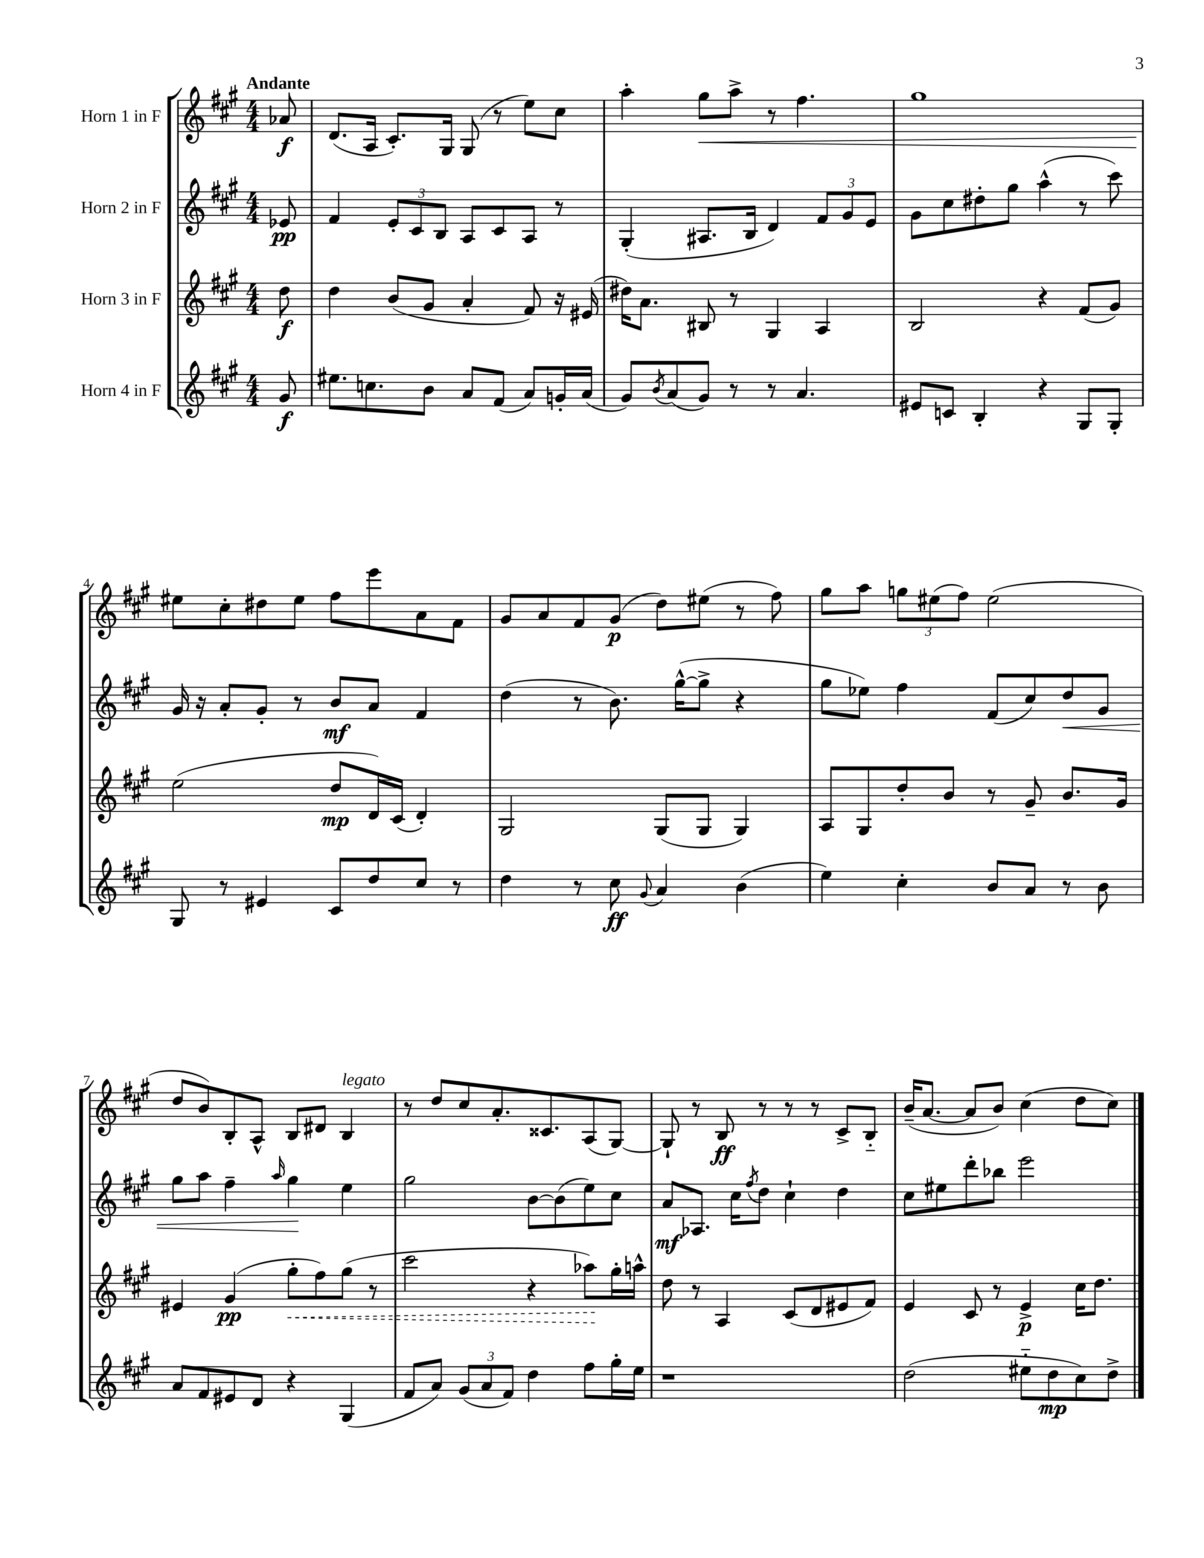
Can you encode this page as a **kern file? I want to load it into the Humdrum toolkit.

**kern	**kern	**kern	**kern
*staff4	*staff3	*staff2	*staff1
*clefG2	*clefG2	*clefG2	*clefG2
*k[f#c#g#]	*k[f#c#g#]	*k[f#c#g#]	*k[f#c#g#]
*M4/4	*M4/4	*M4/4	*M4/4
8g#	8dd	8e-	8a-
=	=	=	=
8.ee#	4dd	4f#	(8.d
8.cc	.	.	16A
.	(8b	12e'	8.c#')
.	.	12c#	.
8b	8g#	.	.
.	.	12B	.
.	.	.	16G#
8a	4a'	8A	(8G#
(8f#	.	8c#	8r
8a)	8f#)	8A	8ee)
16g'	16r	8r	8cc#
(16a	(16e#	.	.
=	=	=	=
8g#)	16dd#)	(4G#'	4aa'
.	8.a	.	.
8qb	.	.	.
(8a	.	.	.
8g#)	8B#	8.A#	8gg#
8r	8r	.	8aa^
.	.	16B	.
8r	4G#	4d)	8r
4.a	.	.	4.ff#
.	4A	12f#	.
.	.	12g#	.
.	.	12e	.
=	=	=	=
8e#	2B	8g#	1gg#
8c	.	8cc#	.
4B'	.	8dd#'	.
.	.	8gg#	.
4r	4r	(4aa^^	.
8G#	(8f#	8r	.
8G#'	8g#)	8ccc#)	.
=	=	=	=
8G#	(2ee	16g#	8ee#
.	.	16r	.
8r	.	8a'	8cc#'
4e#	.	8g#'	8dd#
.	.	8r	8ee#
8c#	8dd	8b	8ff#
8dd	16d)	8a	8eee
.	(16c#	.	.
8cc#	4d')	4f#	8a
8r	.	.	8f#
=	=	=	=
4dd	2G#	(4dd	8g#
.	.	.	8a
8r	.	8r	8f#
8cc#	.	8.b)	(8g#
8qqg#	.	.	.
4a	(8G#	.	8dd)
.	.	([16gg#^^	.
.	8G#	8gg#^]	(8ee#
(4b	4G#)	4r	8r
.	.	.	8ff#)
=	=	=	=
4ee)	8A	8gg#	8gg#
.	8G#	8ee-)	8aa
4cc#'	8dd'	4ff#	12gg
.	.	.	(12ee#
.	8b	.	.
.	.	.	12ff#)
8b	8r	(8f#	(2ee#
8a	8g#~	8cc#)	.
8r	8.b	8dd	.
8b	.	8g#	.
.	16g#	.	.
=	=	=	=
8a	4e#	8gg#	8dd
8f#	.	8aa	8b)
8e#	(4g#	4ff#~	8B'
8d	.	.	8A^^
.	.	16qqaa	.
4r	8gg#'	4gg#	8B
.	8ff#)	.	8d#
(4G#	(8gg#	4ee	4B
.	8r	.	.
=	=	=	=
8f#	2ccc#	2gg#	8r
8a)	.	.	8dd
(12g#	.	.	8cc#
12a	.	.	.
.	.	.	8.a'
12f#)	.	.	.
4dd	4r	[8b	.
.	.	.	8.c##
.	.	(8b]	.
8ff#	8aa-)	8ee)	(8A
16gg#'	16gg#'	8cc#	[8G#)
16ee	16aa^^	.	.
=	=	=	=
1r	8dd	8a	8G#`]
.	8r	8.A-	8r
.	4A	.	8B
.	.	16cc#	.
.	.	8qff#	.
.	.	8dd	8r
.	(8c#	4cc#`	8r
.	8d	.	8r
.	8e#	4dd	8c#^
.	8f#)	.	8B'~
=	=	=	=
(2dd	4e	8cc#	(16b~
.	.	.	[8.a
.	.	8ee#	.
.	8c#	8ddd'	8a]
.	8r	8bb-	8b)
8ee#'~	4e^	2eee	(4cc#
8dd	.	.	.
8cc#)	16cc#	.	8dd
.	8.dd	.	.
8dd^	.	.	8cc#)
==	==	==	==
*-	*-	*-	*-
